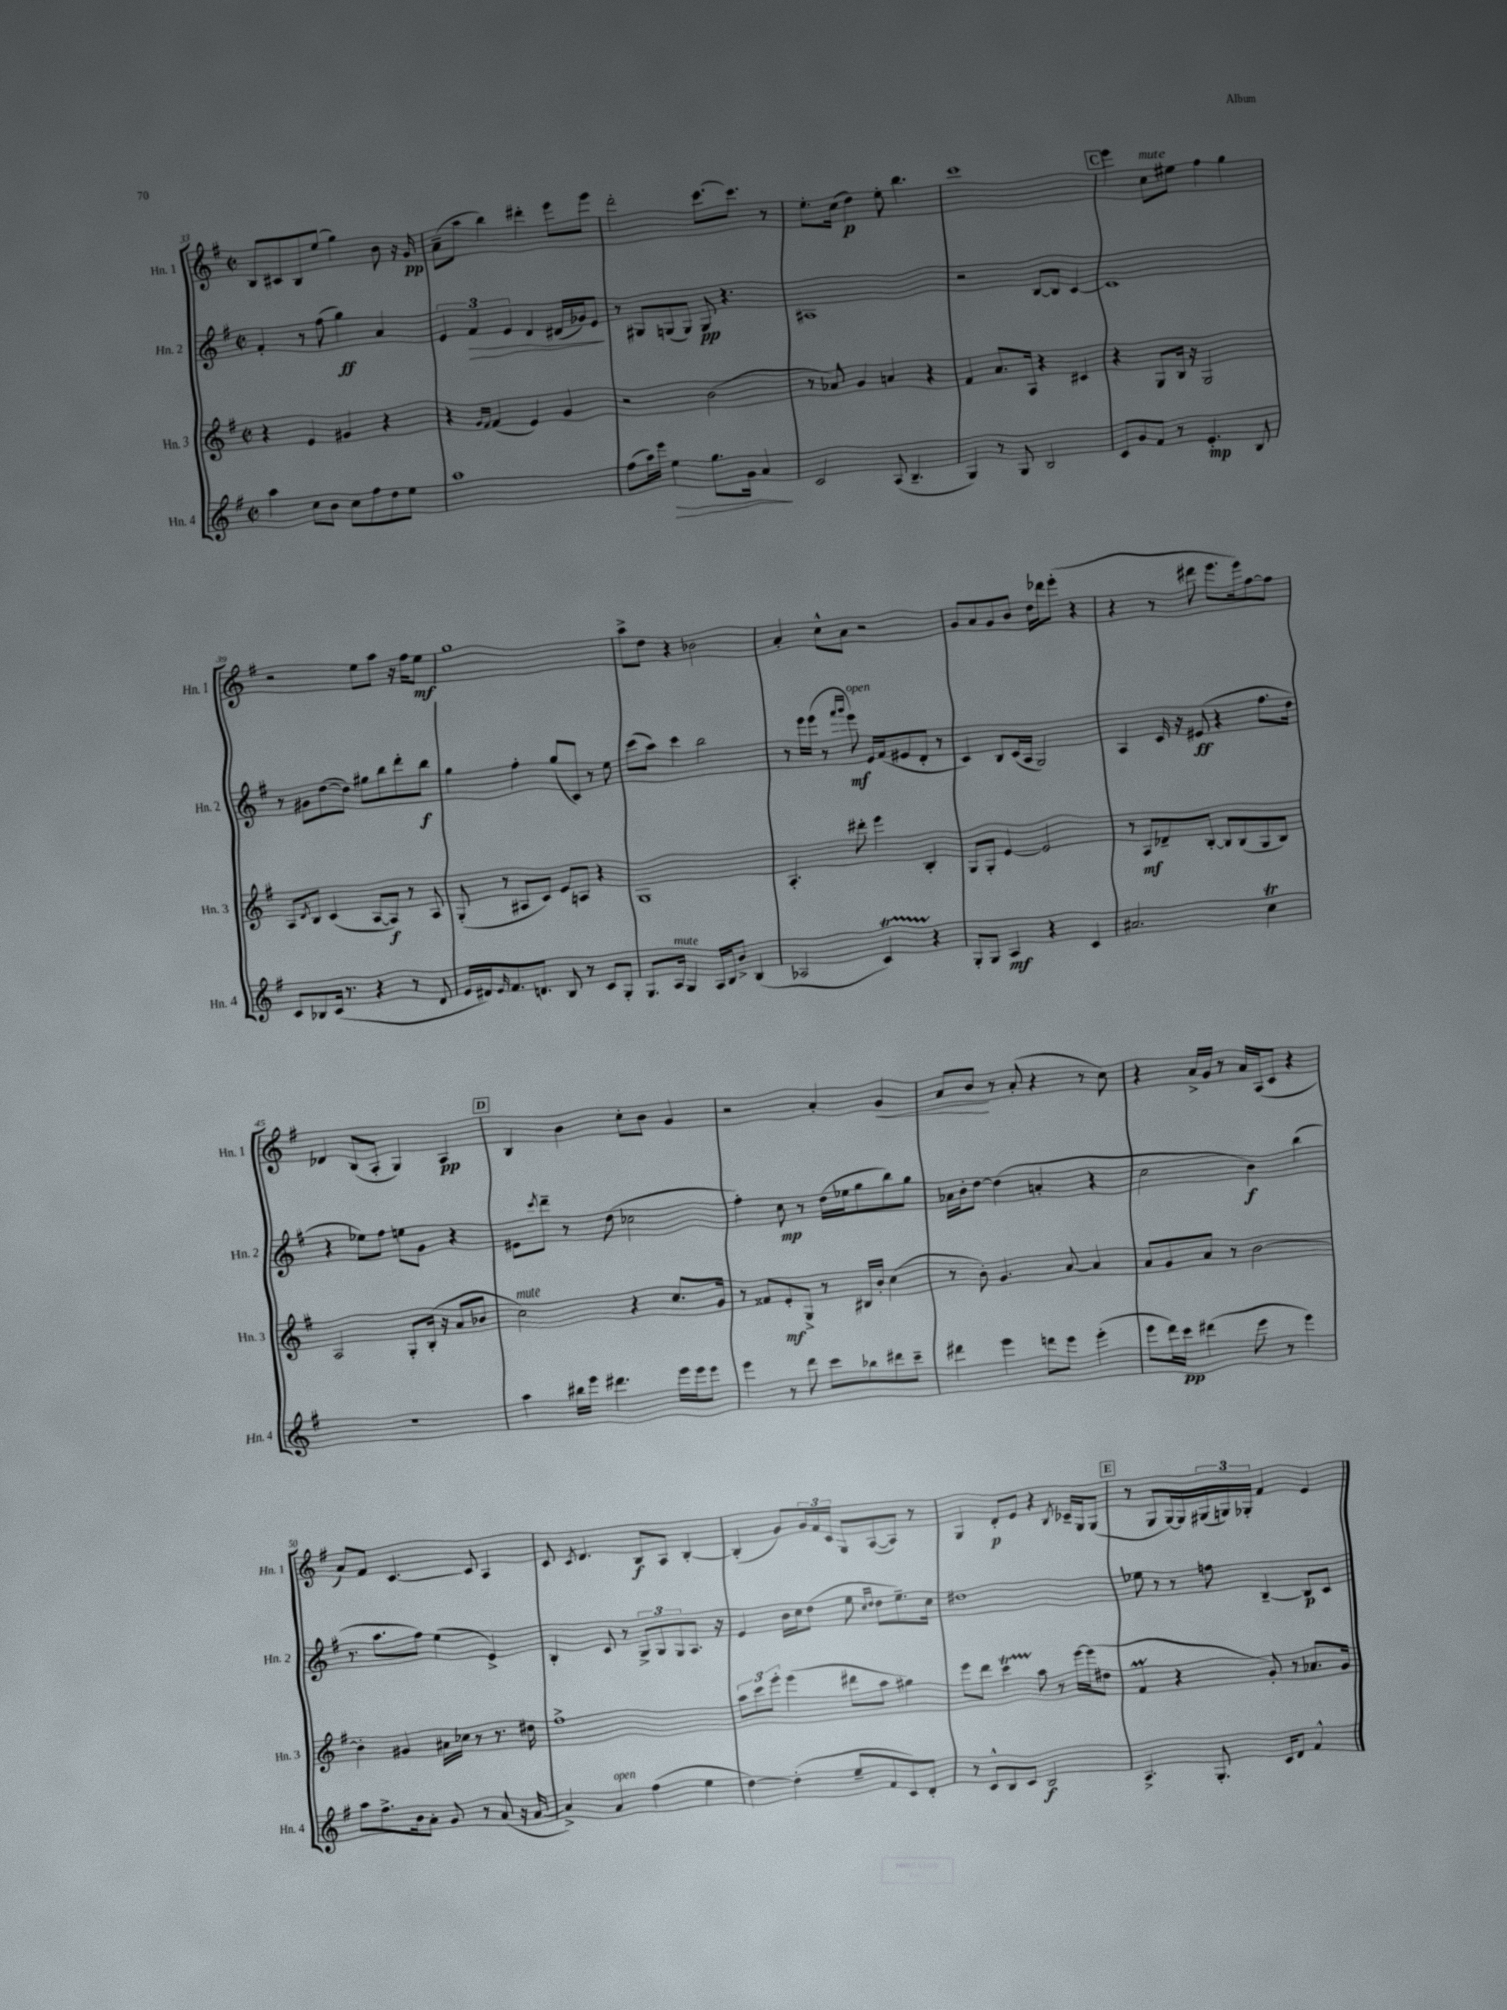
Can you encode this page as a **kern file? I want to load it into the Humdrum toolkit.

**kern	**kern	**kern	**kern
*staff4	*staff3	*staff2	*staff1
*clefG2	*clefG2	*clefG2	*clefG2
*k[f#]	*k[f#]	*k[f#]	*k[f#]
*M2/2	*M2/2	*M2/2	*M2/2
*met(c|)	*met(c|)	*met(c|)	*met(c|)
4aa	4r	4f#'	8B
.	.	.	8c#
8cc	4e	8r	8B
8b	.	(8ff#	(8ee
8cc	4g#	4gg)	4gg)
8ff#	.	.	.
8dd	4r	4a	8b
8ee	.	.	16r
.	.	.	16g
=	=	=	=
1aa	4r	6e	(8a~
.	.	.	8aa
.	.	6f#	.
.	16qqg	.	.
.	16qqf#	.	.
.	(4f#	.	4bb)
.	.	6e	.
.	4e)	4d	4ddd#'
.	4g	(16d#	8eee
.	.	16g-)	.
.	.	8e	8eee
=	=	=	=
(8ff#	2r	8r	2ddd'
16aa)	.	8G#	.
16eee	.	.	.
4ee	.	(8G	.
.	.	8G)	.
8.gg	(2b	8G	[8.ccc
.	.	4.r	.
16g	.	.	8.ccc]
4a	.	.	.
.	.	.	8r
=	=	=	=
2c	8r	1A#	8.ee'
.	8a-)	.	.
.	.	.	(16cc
.	4g	.	4dd)
(8A	4a	.	8ee'
4.B~	.	.	4.bb
.	4r	.	.
=	=	=	=
4G)	4f#	2r	1ccc
8r	8.a	.	.
8G	.	.	.
.	16A	.	.
2B	4r	[8B	.
.	.	8B]	.
.	4c#	[4c	.
=	=	=	=
8c	4r	1c]	4eee
8g	.	.	.
8f#	8G	.	8cc
8r	16B	.	8ee#
.	16r	.	.
4.e'	2G	.	4ff#
.	.	.	4gg
8B	.	.	.
=	=	=	=
8c	8A	8r	2r
.	8qd	.	.
8B-	8B	8g#	.
(16c	(4c	([8dd	.
8.r	.	.	.
.	.	8dd])	.
4r	[8A	8gg#	8ee
.	8A])	8bb	8aa
8r	8r	8ddd'	16r
.	.	.	16ff#
8d	8A	8bb	8ee
=	=	=	=
16e	(8G'	4gg	1gg
16d#)	.	.	.
16qqe	.	.	.
8.f#	8r	.	.
.	8A#	4ff#'	.
8.d	.	.	.
.	8c)	.	.
8B	8e	(8gg	.
8r	8A	8c)	.
8c	4r	8r	.
8G'	.	8ee	.
=	=	=	=
8.G	1G	(8ccc	8aa^
.	.	8aa)	8dd
16A	.	.	.
4G	.	4ccc	4r
16A	.	2bb	2b-
16B	.	.	.
8b^	.	.	.
(4B	.	.	.
=	=	=	=
2A-	4.A'	8r	4a'
.	.	16eee	.
.	.	(16eee	.
.	.	8r	8cc^^
.	.	16qqfff#	.
.	.	16qqggg	.
.	8ddd#'	8eee)	8a
4c)	4eee	16e	2r
.	.	(16f#	.
.	.	8e#	.
4r	4B'	8d'	.
.	.	8r	.
=	=	=	=
8G'	8G	4c)	8g
8G	8G'	.	8a
4A	[4e	8B	8g
.	.	(16c	8b
.	.	16A	.
4r	2e]	2G)	16dd
.	.	.	16ddd-
.	.	.	(8eee'
4c	.	.	4r
=	=	=	=
2.a#	8r	4A	4r
.	8A	.	.
.	8d-~	16c	8r
.	.	16r	.
.	[8B'	(8e#	8ddd#
.	8B]	4r	8.eee
.	(8B	.	.
.	.	.	16eee)
4cc	8G	8.ff#	[8ff#
.	8B)	.	8ff#]
.	.	16dd	.
=	=	=	=
1r	2A	4r	4d-
.	.	8ee-)	(8B
.	.	8ff#	8A'
.	8G'	8ee	4G)
.	(16B'	8g	.
.	16r	.	.
.	8a	4r	4A
.	8b-	.	.
=	=	=	=
4aa	2cc)	8e#	4B
.	.	8qccc	.
.	.	8ddd~	.
16bb#	.	8r	4b
16eee	.	.	.
4.ddd#	.	(8dd	.
.	4r	2cc-	8cc'
.	.	.	8b
16eee	8.cc	.	4g
16eee	.	.	.
8eee	.	.	.
.	16g	.	.
=	=	=	=
4eee	8r	4ff#')	2r
.	8f##	.	.
8r	8e'	8cc	.
8ddd	8G^	8r	.
8ccc	8r	(16dd	4a'
.	.	16ee-	.
8bb-	16B#	8gg	.
.	16b'	.	.
8ddd#	(4cc	8bb)	4g
8ccc~	.	8gg	.
=	=	=	=
4ddd#	8r	16a-	8a
.	.	16b'	.
.	8b')	[8dd	8b
4eee	4.g	(4dd]	8r
.	.	.	(8a'
8ddd	.	4a'	4r
8eee	[8a	.	.
(4eee'	4a]	4r	8r
.	.	.	8cc)
=	=	=	=
8eee	8a	2cc	4r
16ddd)	8g	.	.
16ccc	.	.	.
(4ddd#	8a	.	16a^
.	.	.	16g
.	8r	.	8r
8eee	[2b	4b)	16a
.	.	.	(16A
8r	.	.	8c
4eee)	.	(4bb	4r
=	=	=	=
8aa	4b']	8.r	8a)
8.ff#^	.	.	8f#
.	.	8.aa	.
.	4g#	.	[4.c
16b	.	.	.
8a'	.	8ff#)	.
8g	16a#	(4ee	.
.	16cc-	.	.
8r	8r	.	8c]
(8a	8.r	4e^)	4A
16r	.	.	.
[16a	16dd#	.	.
=	=	=	=
4a^])	1ff#^	4B'	8c
.	.	.	8qc
.	.	.	4.d
4a	.	8c	.
.	.	8r	.
(4ff#	.	12G^	8B
.	.	12G	.
.	.	.	8A
.	.	12G	.
4ee	.	8.A	[4B'
.	.	16r	.
=	=	=	=
[4dd)	12aa	4e	(4B']
.	12ccc	.	.
.	12eee'	.	.
(4dd']	(4eee	16b	8g)
.	.	16cc	.
.	.	(8dd	24g
.	.	.	24f#
.	.	.	24c
8ee~	8ddd#	8ee	8G
.	.	16qqcc	.
.	.	16qqdd	.
8f#	8aa	8dd	([8A
8c)	4gg#)	8.ee~)	8A])
8d'	.	.	8r
.	.	16cc	.
=	=	=	=
8r	8eee	1dd#	4G
8c^^	8ddd	.	.
8B	4ccc	.	8d'
8c	.	.	8e
2B	8aa	.	4r
.	8r	.	.
.	.	.	8qB
.	[16eee	.	16c-~
.	(16eee]	.	16G
.	8dd#	.	(8G
=	=	=	=
4.A^	4f#	8ee-	8r
.	.	8r	8G
.	4r	8r	[16G)
.	.	.	16G]
8.G'	.	8ff	(24G#
.	.	.	24G)
.	.	.	24G-'
.	8g')	[4B~	4f#
16c	.	.	.
8d	8r	.	.
4f#^^	8.a-	8B]	4e
.	.	8c	.
.	16g	.	.
==	==	==	==
*-	*-	*-	*-
